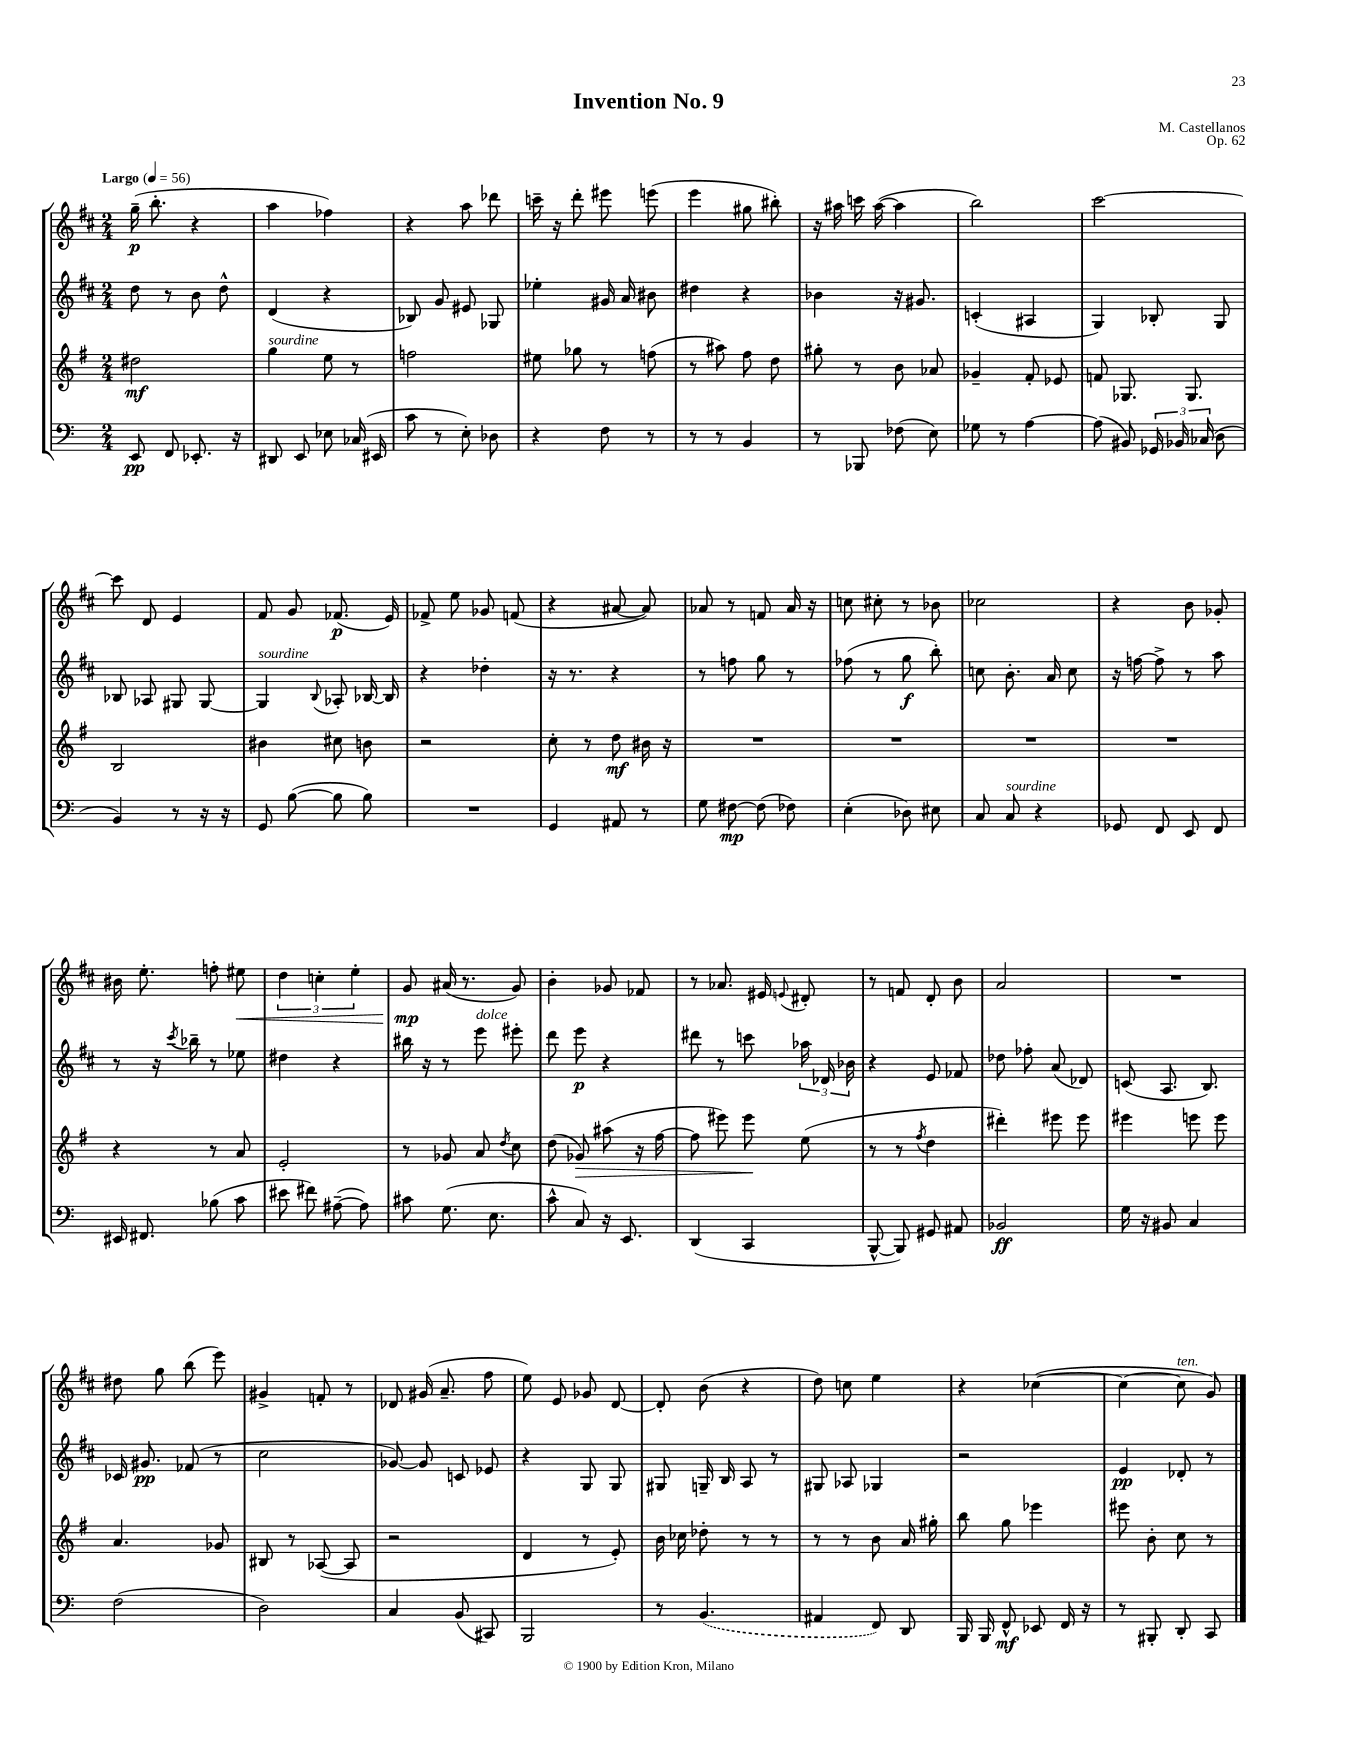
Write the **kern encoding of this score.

**kern	**kern	**kern	**kern
*staff4	*staff3	*staff2	*staff1
*clefF4	*clefG2	*clefG2	*clefG2
*k[]	*k[f#]	*k[f#c#]	*k[f#c#]
*M2/4	*M2/4	*M2/4	*M2/4
*MM56	*MM56	*MM56	*MM56
8EE/	2dd#\	8dd\	(16gg~\
.	.	.	8.bb'\
8FF/	.	8r	.
8.EE-'/	.	8b\	4r
.	.	8dd^^\	.
16r	.	.	.
=	=	=	=
8DD#/	4gg\	(4d/	4aa\
8EE/	.	.	.
8E-\	8ee\	4r	4ff-\)
(16C-/	8r	.	.
16EE#/	.	.	.
=	=	=	=
8c\	2ff\	8B-/)	4r
8r	.	8g/	.
8E'\)	.	8e#/	8aa\
8D-\	.	8G-/	8ddd-\
=	=	=	=
4r	8ee#\	4ee-'\	16ccc~\
.	.	.	16r
.	8gg-\	.	8ddd'\
8F\	8r	16g#/	8eee#\
.	.	16a/	.
8r	(8ff\	8b#\	(8eee\
=	=	=	=
8r	8r	4dd#\	4eee\
8r	8aa#\)	.	.
4BB/	8ff#\	4r	8gg#\
.	8dd\	.	8bb#'\)
=	=	=	=
8r	8gg#'\	4b-\	16r
.	.	.	16aa#\
8BBB-/	8r	.	16ccc\
.	.	.	([16aa#\
(8F-\	8b\	16r	4aa#\]
.	.	8.g#/	.
8E\)	8a-/	.	.
=	=	=	=
8G-\	4g-~/	(4c'/	2bb\)
8r	.	.	.
[4A\	8f#'/	4A#/	.
.	8e-/	.	.
=	=	=	=
(8A\]	8f/	4G/)	[2ccc#\
8BB#/)	8.G-/	.	.
24GG-/	.	8B-'/	.
24BB-/	.	.	.
.	8.G-/	.	.
(24C-/	.	.	.
8D\	.	8G/	.
=	=	=	=
4BB/)	2B/	8B-/	8ccc#\]
.	.	8A-/	8d/
8r	.	8G#/	4e/
16r	.	[8G#/	.
16r	.	.	.
=	=	=	=
8GG/	4b#\	4G#/]	8f#/
([8B\	.	.	8g/
.	.	8qqB/	.
8B\]	8cc#\	8A-'/	(8.f-/
8B\)	8b\	[16B-/	.
.	.	16B-/]	16e/)
=	=	=	=
2r	2r	4r	8f-^/
.	.	.	8ee\
.	.	4dd-'\	8g-/
.	.	.	(8f/
=	=	=	=
4GG/	8cc'\	16r	4r
.	.	8.r	.
.	8r	.	.
8AA#/	8dd\	4r	[8a#/
8r	16b#\	.	8a#/])
.	16r	.	.
=	=	=	=
8G\	2r	8r	8a-/
[8F#\	.	8ff\	8r
(8F#\]	.	8gg\	8f/
8F-\)	.	8r	16a-/
.	.	.	16r
=	=	=	=
(4E'\	2r	(8ff-\	8cc\
.	.	8r	8cc#'\
8D-\)	.	8gg\	8r
8E#\	.	8bb'\)	8b-\
=	=	=	=
8C/	2r	8cc\	2cc-\
8C/	.	8.b'\	.
4r	.	.	.
.	.	16a/	.
.	.	8cc\	.
=	=	=	=
8GG-/	2r	16r	4r
.	.	[16ff\	.
8FF/	.	8ff^\]	.
8EE/	.	8r	8b\
8FF/	.	8aa\	8g-'/
=	=	=	=
16EE#/	4r	8r	16b#\
8.FF#/	.	.	8.ee'\
.	.	16r	.
.	.	8qccc#/	.
.	.	16bb-~\	.
(8B-\	8r	8r	8ff'\
8c\	8a/	8ee-\	8ee#\
=	=	=	=
8e#\	2e'/	4dd#\	6dd\
8f#\)	.	.	.
.	.	.	6cc'\
([8A#~\	.	4r	.
.	.	.	6ee'\
8A#\])	.	.	.
=	=	=	=
8c#\	8r	16bb#\	8g/
.	.	16r	.
(8.G\	8g-/	8r	(16a#/
.	.	.	8.r
.	8a/	8eee\	.
8.E\	.	.	.
.	8qdd/	.	.
.	8cc\	8eee#'\	8g/)
=	=	=	=
8c^^\	(8dd\	8ddd\	4b'\
8C/)	8g-/)	8eee\	.
16r	(8aa#\	4r	8g-/
8.EE/	.	.	.
.	16r	.	8f-/
.	[16ff#\	.	.
=	=	=	=
(4DD/	8ff#\]	8ddd#\	8r
.	8eee#\)	8r	8.a-/
4CC/	8eee#\	8ccc\	.
.	.	.	16e#/
.	.	.	8qqe/
.	(8ee\	24aa-\	8d#'/
.	.	24d-/	.
.	.	24b-\	.
=	=	=	=
[8BBB^^/	8r	4r	8r
8BBB/])	8r	.	8f/
.	8qff#/	.	.
8GG#/	4dd\	8e/	8d'/
8AA#/	.	8f-/	8b\
=	=	=	=
2BB-/	4ddd#'\)	8dd-\	2a/
.	.	8ff-'\	.
.	8eee#\	(8a/	.
.	8eee#\	8d-/)	.
=	=	=	=
16G\	4eee#\	(8c/	2r
16r	.	.	.
8BB#/	.	8.A/	.
4C/	8eee\	.	.
.	.	8.B/)	.
.	8eee\	.	.
=	=	=	=
(2F\	4.a/	16c-/	8dd#\
.	.	8.g#/	.
.	.	.	8gg\
.	.	(8f-/	(8bb\
.	8g-/	8r	8eee\)
=	=	=	=
2D\)	8B#/	2cc#\	4g#^/
.	8r	.	.
.	([8A-/	.	8f'/
.	8A-/]	.	8r
=	=	=	=
4C/	2r	[8g-/)	8d-/
.	.	8g-/]	(16g#/
.	.	.	8.a~/
(8BB/	.	8c/	.
8CC#/)	.	8e-/	8ff#\
=	=	=	=
2BBB/	4d/	4r	8ee\)
.	.	.	8e/
.	8r	8G/	8g-/
.	8e'/)	8G/	[8d/
=	=	=	=
8r	16b\	8G#/	8d'/]
.	16cc-\	.	.
(4.BB/	8dd-'\	16G~/	(8b\
.	.	16B/	.
.	8r	8A/	4r
.	8r	8r	.
=	=	=	=
4AA#/	8r	8G#/	8dd\)
.	8r	8A-/	8cc\
8FF/)	8b\	4G-/	4ee\
8DD/	16a/	.	.
.	16gg#'\	.	.
=	=	=	=
16BBB/	8bb\	2r	4r
16BBB/	.	.	.
8FF^^/	8gg\	.	.
8EE-/	4eee-\	.	([4cc-\
16FF/	.	.	.
16r	.	.	.
=	=	=	=
8r	8eee#\	4e/	4cc-\_
8BBB#'/	8b'\	.	.
8DD'/	8cc\	8d-'/	8cc-\]
8CC/	8r	8r	8g/)
==	==	==	==
*-	*-	*-	*-
